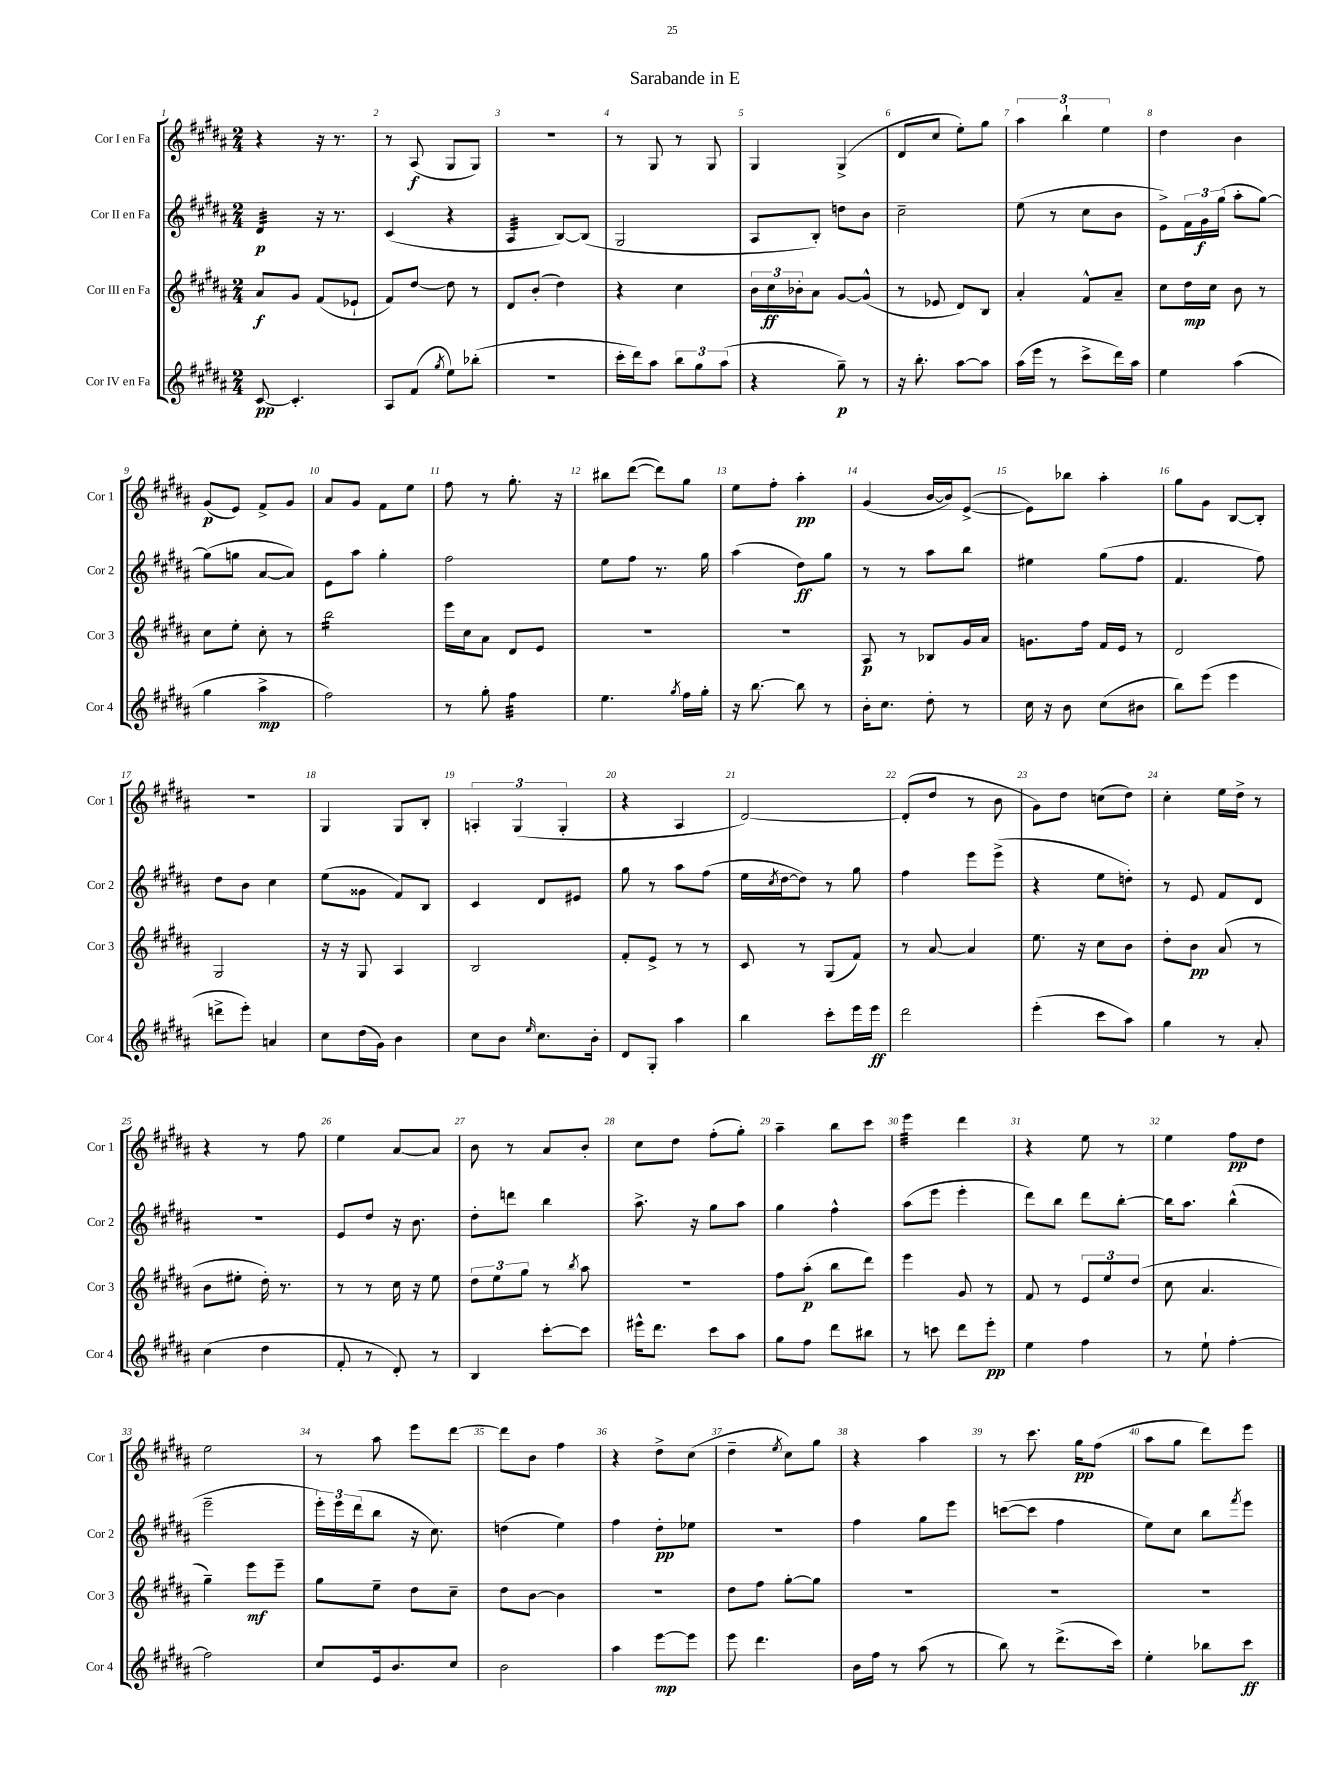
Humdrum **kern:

**kern	**kern	**kern	**kern
*staff4	*staff3	*staff2	*staff1
*clefG2	*clefG2	*clefG2	*clefG2
*k[f#c#g#d#a#]	*k[f#c#g#d#a#]	*k[f#c#g#d#a#]	*k[f#c#g#d#a#]
*M2/4	*M2/4	*M2/4	*M2/4
[8c#	8a#	4d#	4r
4.c#']	8g#	.	.
.	(8f#	16r	16r
.	.	8.r	8.r
.	8e-`	.	.
=	=	=	=
8A#	8f#)	(4c#	8r
(8f#	[8dd#	.	(8A#
8qgg#	.	.	.
8ee)	8dd#]	4r	8G#
(8bb-'	8r	.	8G#)
=	=	=	=
2r	8d#	4A#	2r
.	(8b'	.	.
.	4dd#)	[8B)	.
.	.	(8B]	.
=	=	=	=
16ccc#'	4r	2G#	8r
16ddd#)	.	.	.
8aa#	.	.	8G#
12bb	4cc#	.	8r
12gg#	.	.	.
.	.	.	8G#
(12aa#	.	.	.
=	=	=	=
4r	24b	8A#	4G#
.	24cc#	.	.
.	24b-'	.	.
.	8a#	8B')	.
8gg#~)	[8g#	8dd	(4G#^
8r	(8g#^^]	8b	.
=	=	=	=
16r	8r	2cc#~	8d#
8.bb'	.	.	.
.	8e-	.	8cc#
[8aa#	8d#)	.	8ee')
8aa#]	8B	.	8gg#
=	=	=	=
(16aa#	4a#'	(8ee	6aa#
16eee	.	.	.
8r	.	8r	.
.	.	.	6bb`
8ccc#^	8f#^^	8cc#	.
.	.	.	6ee
16ddd#)	8a#~	8b	.
16aa#	.	.	.
=	=	=	=
4ee	8cc#	8e^)	4dd#
.	16dd#	24f#	.
.	.	24g#	.
.	16cc#	.	.
.	.	(24gg#	.
(4aa#	8b	8aa#'	4b
.	8r	[8gg#)	.
=	=	=	=
4gg#	8cc#	(8gg#]	(8g#
.	8ee'	8gg	8e)
4aa#^	8cc#'	[8a#	8f#^
.	8r	8a#])	8g#
=	=	=	=
2ff#)	2bb	8e	8a#
.	.	8aa#	8g#
.	.	4gg#'	8f#
.	.	.	8ee
=	=	=	=
8r	16eee	2ff#	8ff#
.	16cc#	.	.
8gg#'	8a#	.	8r
4ff#	8d#	.	8.gg#'
.	8e	.	.
.	.	.	16r
=	=	=	=
4.ee	2r	8ee	8bb#
.	.	8ff#	([8ddd#
.	.	8.r	8ddd#])
8qgg#	.	.	.
16ff#	.	.	8gg#
16gg#'	.	16gg#	.
=	=	=	=
16r	2r	(4aa#	8ee
[8.bb	.	.	.
.	.	.	8ff#'
8bb]	.	8dd#)	4aa#'
8r	.	8gg#	.
=	=	=	=
16b'	8A#	8r	(4g#
8.cc#	.	.	.
.	8r	8r	.
8dd#'	8B-	8aa#	[16b
.	.	.	16b])
8r	16g#	8bb	([8e^
.	16a#	.	.
=	=	=	=
16cc#	8.g	4ee#	8e])
16r	.	.	.
8b	.	.	8bb-
.	16ff#	.	.
(8cc#	16f#	(8gg#	4aa#'
.	16e	.	.
8b#	8r	8ff#	.
=	=	=	=
8bb)	2d#	4.f#	8gg#
(8eee	.	.	8g#
4eee	.	.	[8B
.	.	8ff#)	8B']
=	=	=	=
8ddd^	2G#	8dd#	2r
8eee')	.	8b	.
4a	.	4cc#	.
=	=	=	=
8cc#	16r	(8ee	4G#
.	16r	.	.
(16dd#	8G#	8g##	.
16g#)	.	.	.
4b	4A#	8f#)	8G#
.	.	8B	8B'
=	=	=	=
8cc#	2B	4c#	6A'
8b	.	.	.
.	.	.	(6G#
16qqee	.	.	.
8.cc#	.	8d#	.
.	.	.	6G#'
.	.	8e#	.
16b'	.	.	.
=	=	=	=
8d#	8f#'	8gg#	4r
8G#'	8e^	8r	.
4aa#	8r	8aa#	4A#
.	8r	(8ff#	.
=	=	=	=
4bb	8c#	16ee	[2d#)
.	.	8qcc#	.
.	.	[16dd#	.
.	8r	8dd#])	.
8ccc#'	(8G#	8r	.
16eee	8f#)	8gg#	.
16eee	.	.	.
=	=	=	=
2ddd#	8r	4ff#	(8d#']
.	[8a#	.	8dd#
.	4a#]	8eee	8r
.	.	(8eee^	8b
=	=	=	=
(4eee'	8.ee	4r	8g#)
.	.	.	8dd#
.	16r	.	.
8ccc#	8cc#	8ee	(8cc
8aa#)	8b	8dd')	8dd#)
=	=	=	=
4gg#	8dd#'	8r	4cc#'
.	8b	8e	.
8r	(8a#	8f#	16ee
.	.	.	16dd#^
8a#'	8r	8d#	8r
=	=	=	=
(4cc#	8b	2r	4r
.	8ee#'	.	.
4dd#	16dd#')	.	8r
.	8.r	.	.
.	.	.	8ff#
=	=	=	=
8f#'	8r	8e	4ee
8r	8r	8dd#	.
8d#')	16cc#	16r	[8a#
.	16r	8.b	.
8r	8ee	.	8a#]
=	=	=	=
4B	12dd#	8dd#'	8b
.	12ee	.	.
.	.	8ddd	8r
.	12gg#	.	.
[8ccc#'	8r	4bb	8a#
.	8qbb	.	.
8ccc#]	8aa#	.	8b'
=	=	=	=
16eee#^^	2r	8.aa#^	8cc#
8.ddd#	.	.	.
.	.	.	8dd#
.	.	16r	.
8ccc#	.	8gg#	(8ff#'
8aa#	.	8aa#	8gg#')
=	=	=	=
8gg#	8ff#	4gg#	4aa#~
8ff#	(8aa#'	.	.
8ddd#	8bb	4ff#^^	8bb
8bb#	8ddd#)	.	8ccc#
=	=	=	=
8r	4eee	(8aa#	4eee
8ccc	.	8eee	.
8ddd#	8g#	4eee'	4ddd#
8eee'	8r	.	.
=	=	=	=
4ee	8f#	8ddd#)	4r
.	8r	8bb	.
4ff#	12e	8ddd#	8ee
.	12ee	.	.
.	.	[8bb'	8r
.	(12dd#	.	.
=	=	=	=
8r	8cc#	16bb]	4ee
.	.	8.aa#	.
8ee`	4.a#	.	.
[4ff#'	.	(4bb^^	8ff#
.	.	.	8dd#
=	=	=	=
2ff#]	4gg#~)	2eee~	2ee
.	8eee	.	.
.	8eee~	.	.
=	=	=	=
8cc#	8gg#	24eee')	8r
.	.	24eee	.
.	.	(24ddd#	.
16e	8ee~	8bb	8aa#
8.b	.	.	.
.	8dd#	16r	8eee
.	.	8.cc#)	.
8cc#	8cc#~	.	[8ddd#
=	=	=	=
2b	8dd#	(4dd	8ddd#]
.	[8b	.	8b
.	4b]	4ee)	4ff#
=	=	=	=
4aa#	2r	4ff#	4r
[8eee	.	8dd#'	8dd#^
8eee]	.	8ee-	(8cc#
=	=	=	=
8eee	8dd#	2r	4dd#~
4.ddd#	8ff#	.	.
.	.	.	8qee
.	[8gg#'	.	8cc#)
.	8gg#]	.	8gg#
=	=	=	=
16b	2r	4ff#	4r
16ff#	.	.	.
8r	.	.	.
(8aa#	.	8gg#	4aa#
8r	.	8eee	.
=	=	=	=
8bb)	2r	([8ccc	8r
8r	.	8ccc]	8.ccc#
(8.ddd#^	.	4ff#	.
.	.	.	16gg#
.	.	.	(8ff#
16ccc#)	.	.	.
=	=	=	=
4ee'	2r	8ee)	8aa#
.	.	8cc#	8gg#
8bb-	.	8bb	8ddd#)
.	.	8qfff#	.
8ccc#	.	8eee	8eee
==	==	==	==
*-	*-	*-	*-
